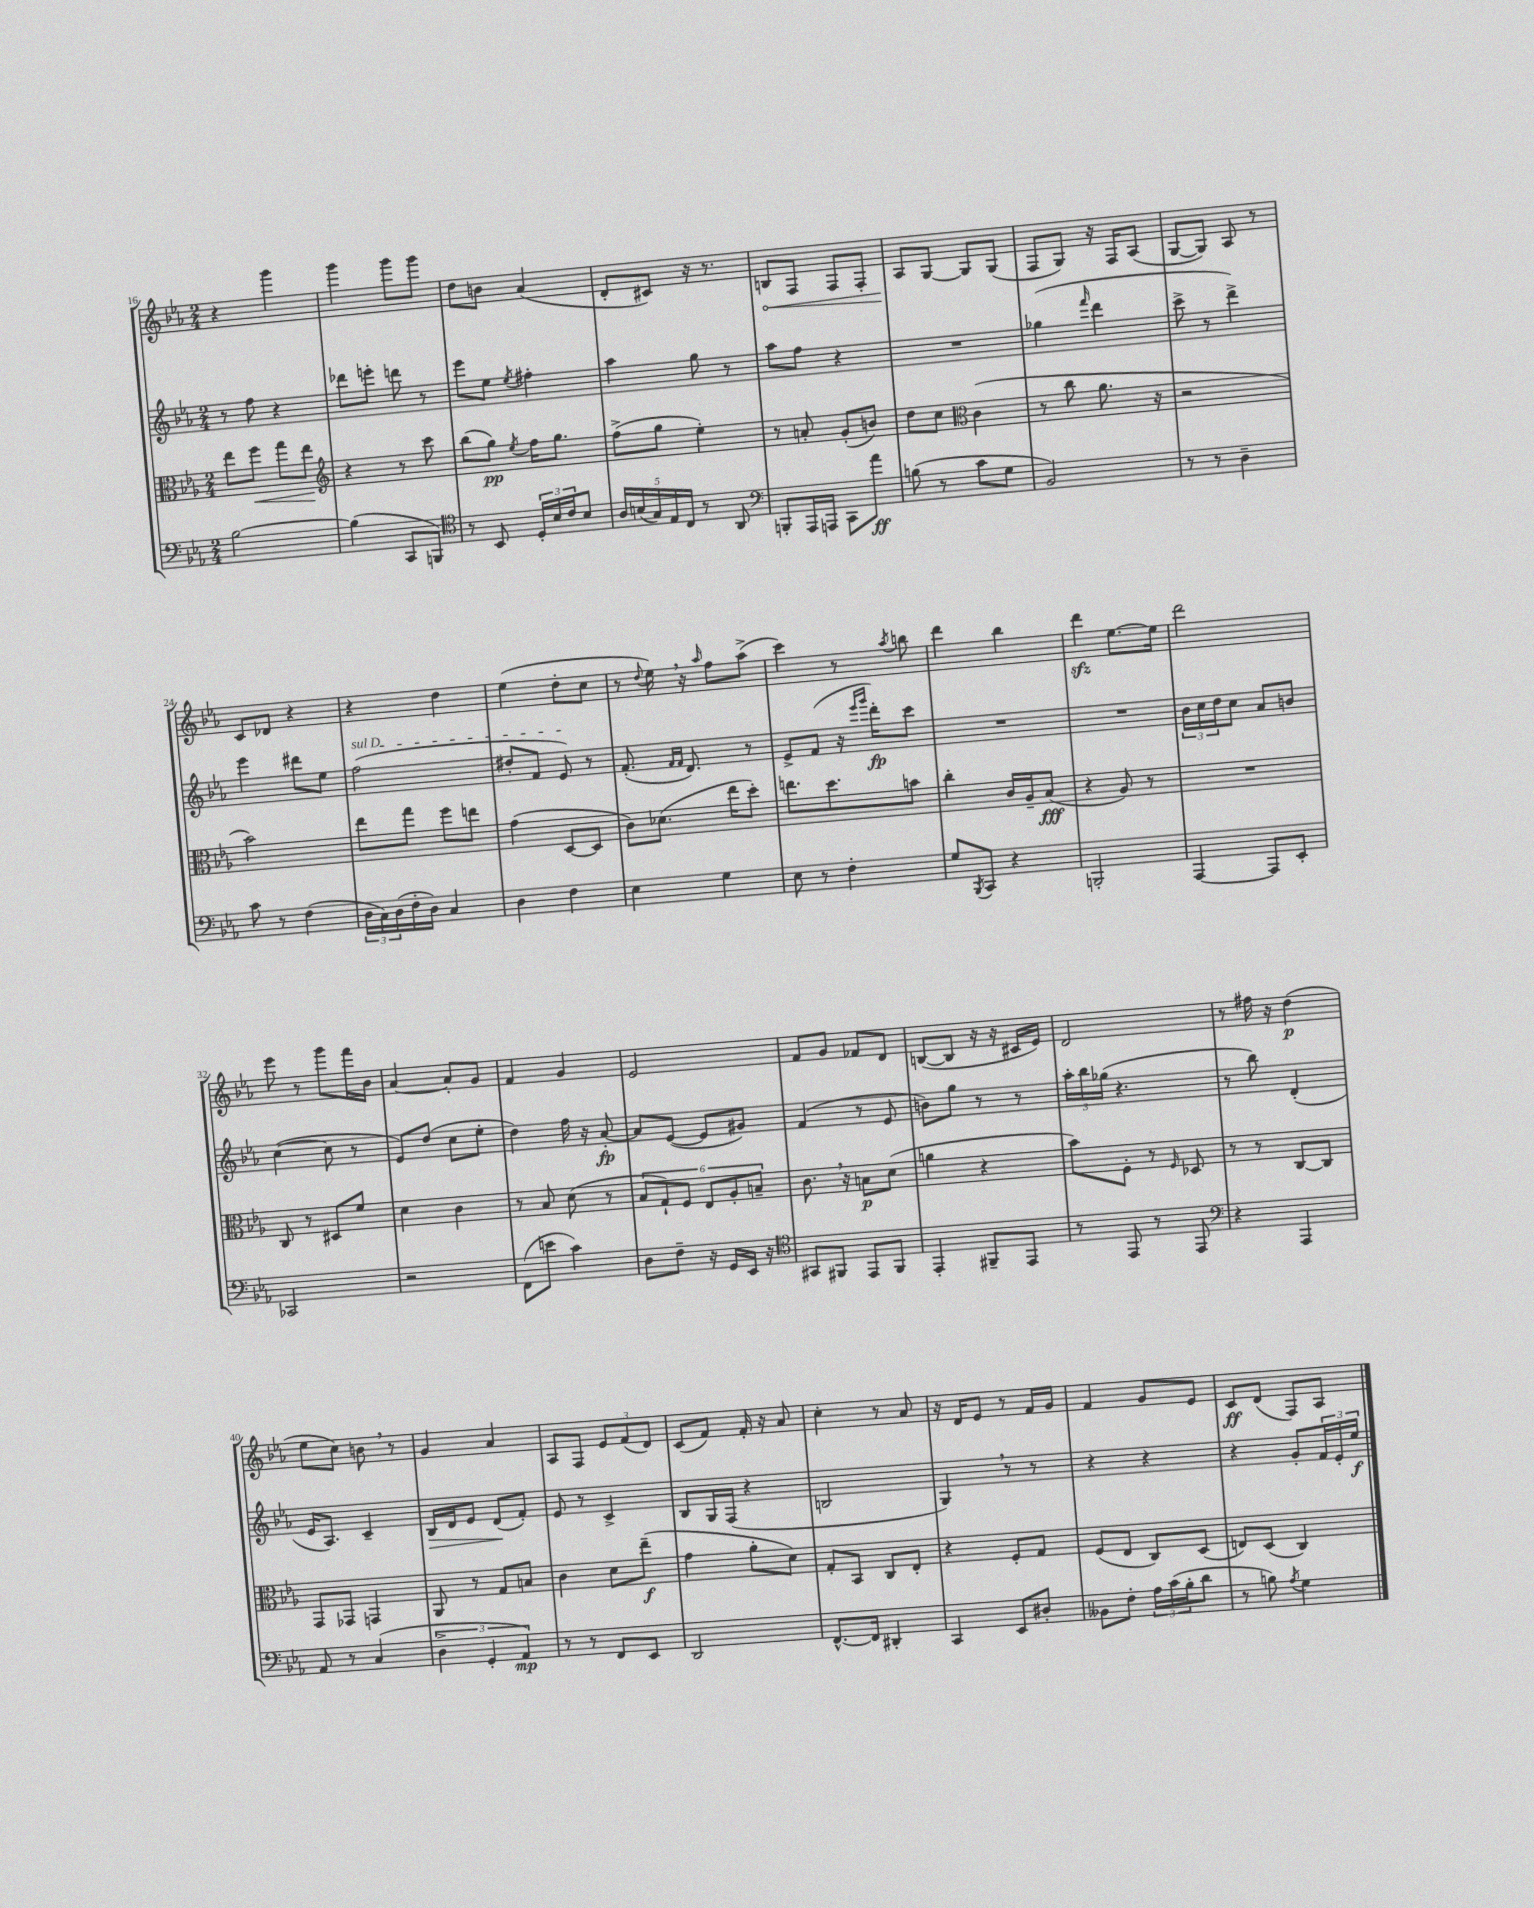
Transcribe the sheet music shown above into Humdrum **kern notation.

**kern	**kern	**kern	**kern
*staff4	*staff3	*staff2	*staff1
*clefF4	*clefC3	*clefG2	*clefG2
*k[b-e-a-]	*k[b-e-a-]	*k[b-e-a-]	*k[b-e-a-]
*M2/4	*M2/4	*M2/4	*M2/4
[2B-	8ee-	8r	4r
.	8ff	8ff	.
.	8gg	4r	4ggg
.	8ee-	.	.
=	=	=	=
*	*clefG2	*	*
(4B-]	4r	8ddd-	4ggg
.	.	8eee'	.
8CC	8r	8ddd	8ggg
8BBB)	8ccc	8r	8ggg
=	=	=	=
*clefC4	*	*	*
8r	(8bb-	8eee-	8dd
8BB-	8gg)	8ee-	8b
.	8qee-	8qee-	.
24D'	16ff	4ff#'	(4a-
24B-	.	.	.
.	8.gg	.	.
24c	.	.	.
8B-	.	.	.
=	=	=	=
20A-	(8ff^	4aa-	8d'
(20B	.	.	.
20G)	.	.	.
.	8gg	.	8c#)
20E-	.	.	.
20C	.	.	.
8r	4ee-')	8gg	16r
.	.	.	8.r
8AA-	.	8r	.
=	=	=	=
*clefF4	*	*	*
8BBB'	8r	8aa-	8B
16AAA-	8a'	8ff	8F
16AAA	.	.	.
8CC	(8g'	4r	8F
8a-	8b)	.	8F'
=	=	=	=
(8B	8dd	2r	8A-
8r	8cc	.	[8G
*	*clefC3	*	*
8c	(4c	.	8G]
8G	.	.	(8G
=	=	=	=
2BB-)	8r	(4gg-	8F
.	8cc	.	8G)
.	.	16qqfff	.
.	8.a-	4ddd	16r
.	.	.	16F
.	.	.	(8A-
.	16r	.	.
=	=	=	=
8r	2r	8ccc^	[8G
8r	.	8r	8G])
4D~	.	4ddd^)	8A-
.	.	.	8r
=	=	=	=
8c	2b-)	4eee-	8c
8r	.	.	8d-
(4F	.	8ddd#	4r
.	.	8ee-	.
=	=	=	=
24D	8ee-	(2ff	4r
24C)	.	.	.
(24D	.	.	.
16F'	8gg	.	.
16D)	.	.	.
4C	8ff	.	4dd
.	8ee	.	.
=	=	=	=
4D	(4g	8dd#'	(4ee-
.	.	8f	.
4F	[8D	8e-)	8dd'
.	8D]	8r	8cc
=	=	=	=
4E-	8c)	(8.f'	8r
.	.	.	8qqdd
.	(8.d-	.	16ee-)
.	.	16qqf	.
.	.	16qqf	.
.	.	8.d)	16r
.	.	.	16qqaa-
4G	.	.	8ff
.	16ee-	.	.
.	8dd')	8r	(8aa-^
=	=	=	=
8E-	8.ee	8e-^	4ccc)
8r	.	(8f	.
.	8.dd	.	.
4F'	.	16r	8r
.	.	16qqeee-	.
.	.	16qqggg	.
.	.	16ddd')	.
.	.	.	8qaa-
.	8b	8ccc	8bb
=	=	=	=
8G	4cc'	2r	4ddd
8qBBB-	.	.	.
8CC	.	.	.
4r	16c	.	4bb-
.	16A-~	.	.
.	(8B-	.	.
=	=	=	=
2BBB'	4r	2r	4ddd
.	8A-)	.	[8.ee-
.	8r	.	.
.	.	.	16ee-]
=	=	=	=
[4AAA-	2r	24b-	2ddd
.	.	24cc	.
.	.	24dd	.
.	.	8cc	.
8AAA-]	.	8a-	.
8EE-'	.	8b	.
=	=	=	=
2CC-	8C	([4cc	8eee-
.	8r	.	8r
.	8D#	8cc]	8ggg
.	8f	8r	16fff
.	.	.	16b-
=	=	=	=
2r	4d	8e-)	[4a-
.	.	(8dd	.
.	4c	8cc	8a-']
.	.	8ee-'	8g
=	=	=	=
(8FF	8r	4dd)	4f
8e	8B-	.	.
4c)	(8d	16ff	4g
.	.	16r	.
.	8r	[8a-'	.
=	=	=	=
8D	12B-	8a-]	2e-
.	12G`)	.	.
8F~	.	([8e-	.
.	12F	.	.
16r	12E-	8e-]	.
16GG	.	.	.
.	12A-'	.	.
16EE-	.	8g#)	.
.	12B~	.	.
16r	.	.	.
=	=	=	=
*clefC4	*	*	*
8GG#	8.c	(4f	8f
8FF#	.	.	8g
.	16r	.	.
8EE-	8B	8r	8f-
8FF#	(8d	8e-	8d
=	=	=	=
4EE-'	4a	8b)	([8B
.	.	8gg	8B]
8FF#~	4r	8r	16r
.	.	.	16r
8EE-	.	8r	16c#
.	.	.	16e-)
=	=	=	=
8r	8b-)	24aa-'	2d
.	.	24bb-	.
.	.	(24gg-	.
8EE-	8F'	4.r	.
8r	8r	.	.
.	16qqF	.	.
8EE-	8D-	.	.
=	=	=	=
*clefF4	*	*	*
4r	8r	8r	8r
.	8r	8bb-)	16ff#
.	.	.	16r
4AAA-	[8C	(4d'	(4dd
.	8C]	.	.
=	=	=	=
8AA-	8GG	16e-	8ee-
.	.	8.A-)	.
8r	8GG-	.	8cc)
(4C	4GG	4c~	8b
.	.	.	8r
=	=	=	=
6D^	8AA-	16B-	4g
.	.	16d	.
.	8r	8e-	.
6GG'	.	.	.
.	8G	(8d	4a-
6AA-)	.	.	.
.	8B	8f')	.
=	=	=	=
8r	4c	8e-	8A-
8r	.	8r	8F
8FF	8d	4c^	12e-
.	.	.	(12f
8EE-	(8ee-~	.	.
.	.	.	12d)
=	=	=	=
2DD	4g	8B-	(8c
.	.	16G	8f)
.	.	(16F	.
.	8a-'	4r	16f'
.	.	.	16r
.	8d)	.	8a-
=	=	=	=
[8.FF^^	8G'	2B	4cc'
.	8BB-	.	.
16FF]	.	.	.
4DD#'	8C	.	8r
.	8E-'	.	8a-
=	=	=	=
4CC	4r	4G)	16r
.	.	.	16d
.	.	.	8e-
8EE-	8F'	8r	8r
8D#'	8G	8r	16f
.	.	.	16g
=	=	=	=
8BB--	(8F	4r	4f
8F'	8E-	.	.
24A-	8C)	4r	8g
(24c	.	.	.
24B-'	.	.	.
8d	(8D	.	8e-
=	=	=	=
8r	8E)	4r	8c
8B)	(8D	.	(8d
8qA-	.	.	.
4G	4C)	8g'	8F)
.	.	24f	8A-
.	.	24e-'	.
.	.	24ee-	.
==	==	==	==
*-	*-	*-	*-
